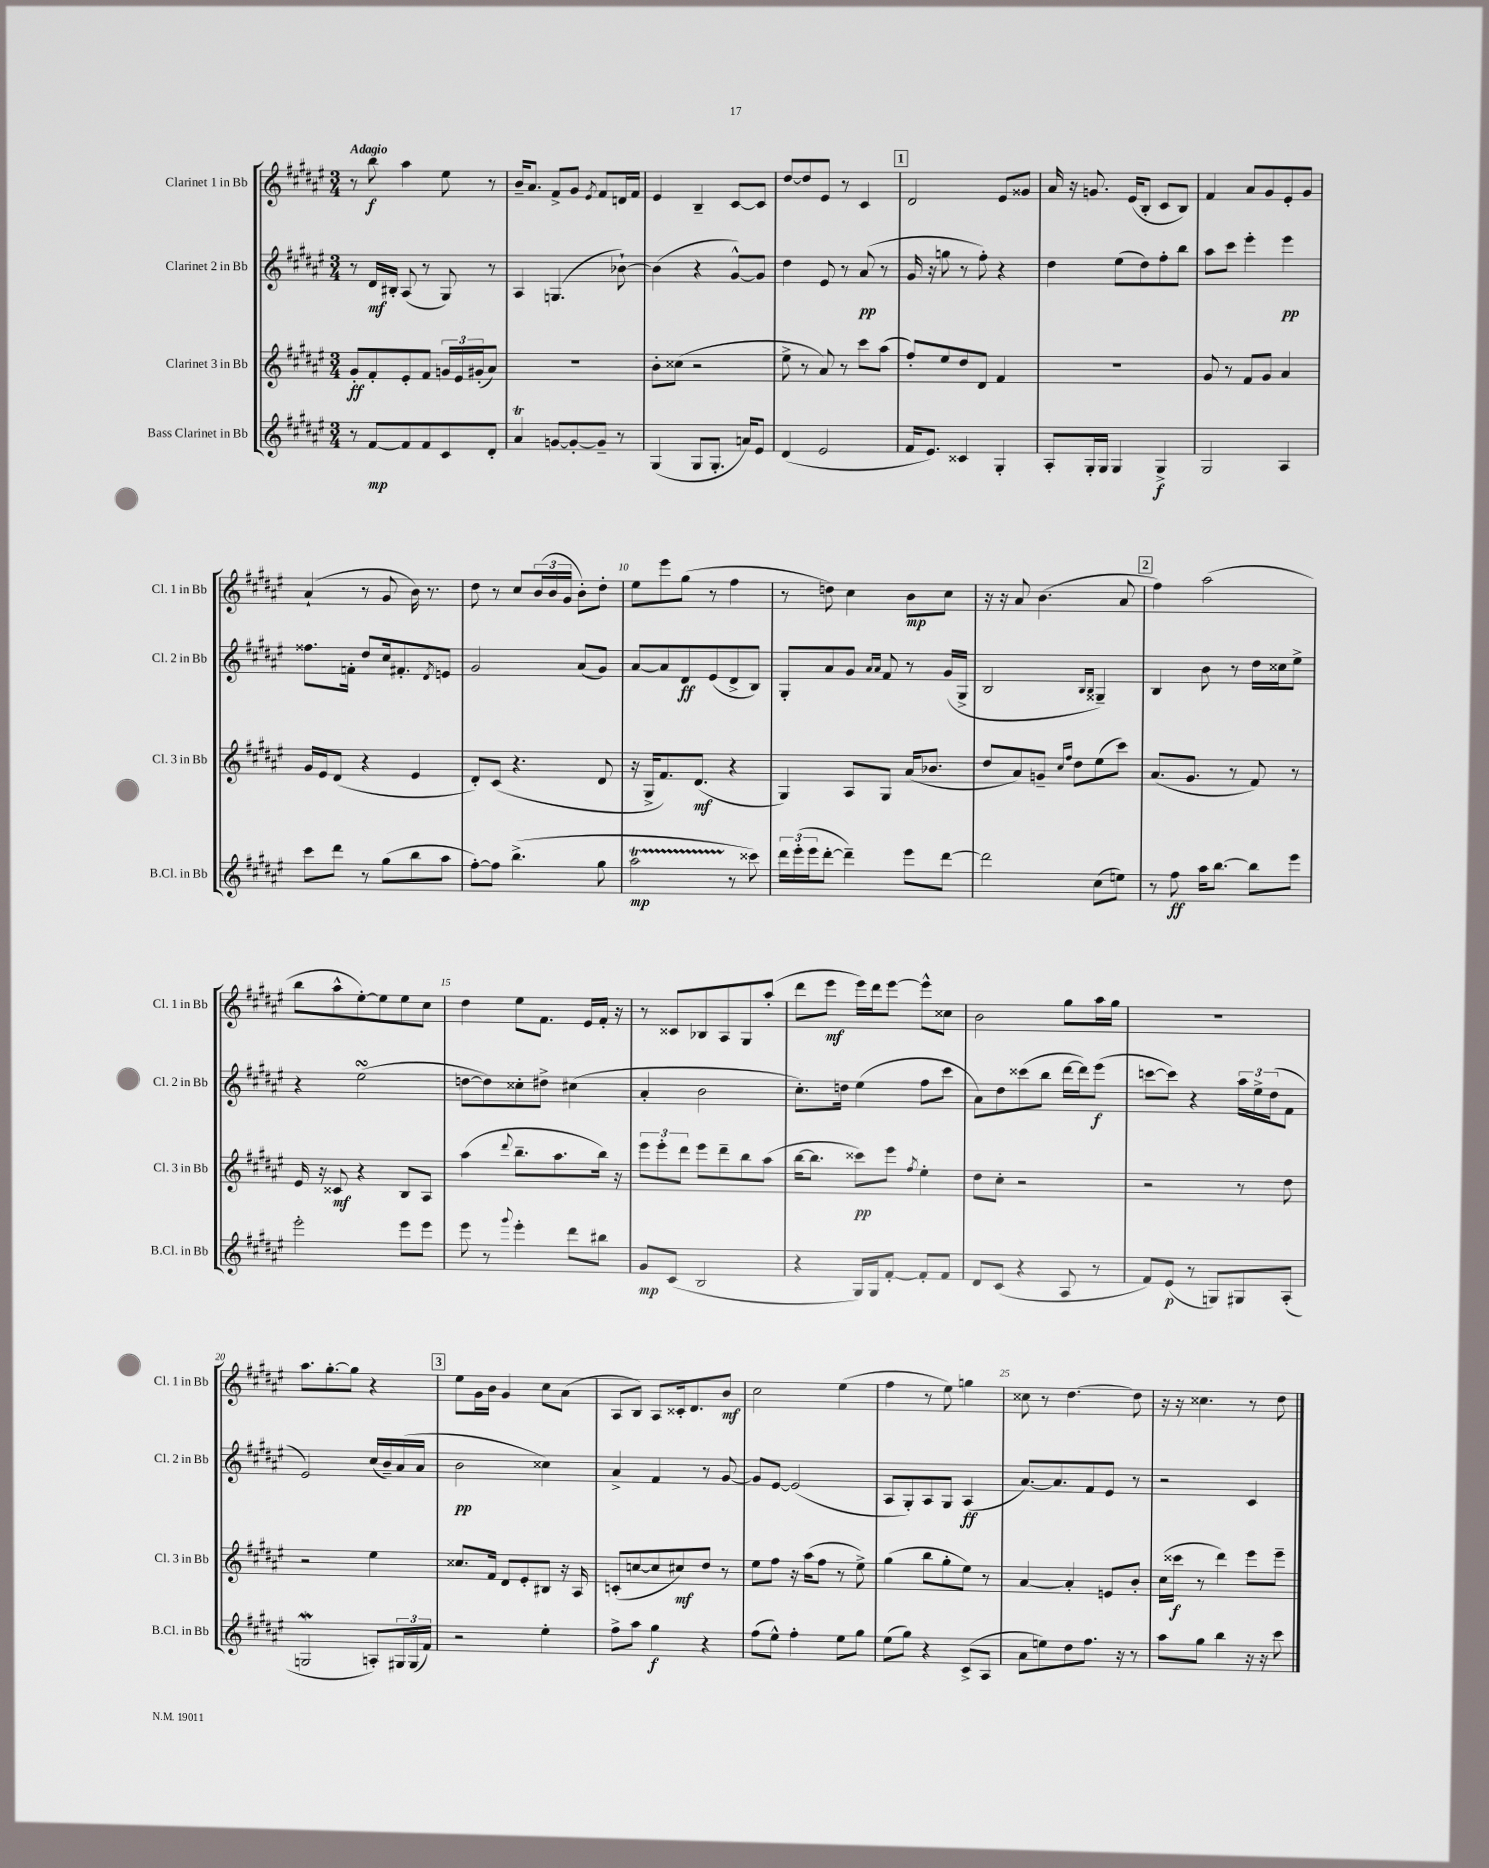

**kern	**kern	**kern	**kern
*staff4	*staff3	*staff2	*staff1
*clefG2	*clefG2	*clefG2	*clefG2
*k[f#c#g#d#a#e#]	*k[f#c#g#d#a#e#]	*k[f#c#g#d#a#e#]	*k[f#c#g#d#a#e#]
*M3/4	*M3/4	*M3/4	*M3/4
8r	8g#'/L	8r	8r
[8f#/L	8f#'/	16d#/LL	8bb\
.	.	16B#'/JJ	.
8f#/]	8e#'/	(8A#/	4aa#\
8f#/	8f#/J	8r	.
8c#/	24g/LL	8G#/)	8ee#\
.	24e#/	.	.
.	(24g#'/J	.	.
8d#'/J	8a#/J)	8r	8r
=	=	=	=
4a#/	2.r	4A#/	16b~/LK
.	.	.	8.a#/J
[8g/L	.	(4.G/	8f#^/L
8g'/_	.	.	8g#/J
.	.	.	8qe#/
8g~/]J	.	.	8f#/L
8r	.	[8b-`\)	16d/L
.	.	.	16f#/JJ
=	=	=	=
(4G#/	8b'\L	(4b-\]	4e#/
.	(8cc##\J	.	.
8G#/L	2r	4r	4B~/
8.G#'/J	.	.	.
.	.	[8g#^^/L)	[8c#/L
16a/LK)	.	.	.
8e#/J	.	8g#/]J	8c#/]J
=	=	=	=
(4d#/	8ee#^\	4dd#\	[8dd#/L
.	8r	.	8dd#/]
2e#/	8a#/)	8e#/	8e#/J
.	8r	8r	8r
.	8ccc#\L	(8a#/	4c#/
.	(8aa#\J	8r	.
=	=	=	=
16f#/LK	8ff#'/L)	16g#/	2d#/
8.e#/J)	.	16r	.
.	8ee#/	8gg\	.
4c##/	8dd#/	8r	.
.	8d#/J	8ff#'\)	.
4G#'/	4f#/	4r	8e#/L
.	.	.	8g##/J
=	=	=	=
8A#'/L	2.r	4dd#\	16a#/
.	.	.	16r
16G#'/L	.	.	8.g/
16G#/JJ	.	.	.
4G#/	.	(8ee#\L	.
.	.	.	(16e#/LK
.	.	8dd#\)	8B'/J
4G#^/	.	8ff#'\	8c#/L
.	.	8bb\J	8B/J)
=	=	=	=
2G#/	8g#/	8aa#\L	4f#/
.	8r	8ccc#\J	.
.	8f#/L	4eee#'\	8a#/L
.	8g#/J	.	8g#/
4A#/	4a#/	4eee#\	8e#'/
.	.	.	8g#/J
=	=	=	=
8ccc#\L	16g#/LL	8.ff##\L	(4a#`/
.	16e#/J	.	.
8ddd#\J	(8d#/J	.	.
.	.	16f'\Jk	.
8r	4r	8dd#/L	8r
(8gg#\L	.	16cc#/k	8g#/
.	.	8.f#'/	.
8bb\	4e#/	.	16b\)
.	.	.	8.r
.	.	8qd#/	.
8aa#\J	.	8e/J	.
=	=	=	=
[8ff#'\L)	8d#'/L)	2g#/	8dd#\
8ff#\]J	(8c#/J	.	8r
(4.bb^\	4.r	.	8cc#/L
.	.	.	(24b/L
.	.	.	24b/
.	.	.	24g#/JJ
.	.	(8a#/L	8b'\L)
8gg#\	8d#/	8g#/J)	8dd#'\J
=	=	=	=
2aa#\	16r	[8a#/L	8ee#\L
.	16G#^/LK	.	.
.	8.f#/)	8a#/]	8eee#\
.	.	8d#/	(8gg#\J
.	(8.d#/J	.	.
.	.	(8e#/	8r
8r	4r	8d#^/	4ff#\
8ccc##\)	.	8B/J)	.
=	=	=	=
24ddd#\LL	4G#/)	8G#'/L	8r
(24eee#'\	.	.	.
24eee#\J	.	.	.
[8ddd#'\J	.	8a#/	8dd\)
4ddd#~\])	8A#/L	8g#/J	4cc#\
.	.	16qqa#/LL	.
.	.	16qqa#/JJ	.
.	8G#/J	8f#/	.
8eee#\L	(16a#/LK	8r	8b\L
.	8.b-/J	.	.
[8ddd#\J	.	(16g#/LL	8cc#\J
.	.	16G#^/JJ	.
=	=	=	=
2ddd#\]	8dd#/L	2B/	16r
.	.	.	16r
.	8a#/)	.	8a#/
.	8g~/J	.	(4.b\
.	16qqcc#/LL	.	.
.	16qqff#/JJ	.	.
.	8dd#\L	.	.
.	.	16qqB/LL	.
.	.	16qqB/JJ	.
(8cc#\L	(8ee#\	4G##~/)	.
8ee\J)	8ccc#\J)	.	8a#/
=	=	=	=
8r	(8.a#/L	4B/	4ff#\)
8ff#\	.	.	.
.	8.g#/J	.	.
16aa#\LK	.	8b\	(2aa#\
[8.bb\J	.	.	.
.	8r	8r	.
8bb\]L	8f#/)	16dd#\LL	.
.	.	16cc##\J	.
8eee#\J	8r	8ee#^\J	.
=	=	=	=
2eee#'\	16e#/	4r	8bb\L
.	16r	.	.
.	8c##/	.	8aa#^^\
.	4r	(2ee#\	[8ee#'\)
.	.	.	8ee#\]
8eee#\L	8B/L	.	8ee#\
8eee#\J	8A#/J	.	8cc#\J
=	=	=	=
8eee#\	(4aa#\	[8dd\L	4dd#\
8r	.	8dd\])	.
8qqggg#/	8qqddd#/	.	.
4eee#'\	8.bb~\L	8cc##'\	8ee#\L
.	.	8dd#^\J	8.f#\J
.	8.aa#\	.	.
8ddd#\L	.	(4cc#\	.
.	.	.	16e#/LL
8bb#\J	16bb\Jk)	.	16f#'/JJ
.	16r	.	16r
=	=	=	=
8g#/L	12eee#\L	4a#'/	8r
.	12eee#'\	.	.
(8c#/J	.	.	8c##/L
.	12ddd#\J	.	.
2B/	8eee#\L	2b\	8B-/
.	8ddd#~\	.	8A#/
.	8bb\	.	8G#/
.	(8aa#\J	.	(8aa#'/J
=	=	=	=
4r	[16bb\LK	8.cc#'\L)	8ddd#\L
.	8.bb\]J	.	.
.	.	.	8eee#\J
.	.	16dd\Jk	.
16G#/LL)	8ccc##\L)	(4ee#\	16eee#\LL)
16G#/J	.	.	16ddd#\J
[8f#'/J	8eee#\J	.	[8eee#\J
.	8qff#/	.	.
8f#'/]L	4ee#'\	8ff#\L	8eee#^^\]L
8f#/J	.	8ccc#\J	8cc##\J
=	=	=	=
8d#/L	8dd#\L	8a#\L)	2b\
(8c#/J	8cc#'\J	8dd#\	.
4r	2r	(8ccc##\	.
.	.	8bb\J	.
8A#/	.	[16ddd#\LL	8gg#\L
.	.	16ddd#\]J)	.
8r	.	(8eee#\J	16aa#\L
.	.	.	16gg#\JJ
=	=	=	=
8f#/L)	2r	[8ccc\L	2.r
(8e#/J	.	8ccc\]J)	.
8r	.	4r	.
8G/L)	.	.	.
8G#/	8r	24aa#\LL	.
.	.	24ee#^\	.
.	.	(24dd#\J	.
(8A#'/J	8dd#\	8f#\J	.
=	=	=	=
2G/	2r	2e#/)	8.aa#\L
.	.	.	[8.gg#'\
.	.	.	8gg#\]J
8A'/L)	4ee#\	(16cc#/LL	4r
.	.	16b~/)	.
24G#/L	.	(16a#/	.
(24G#/	.	.	.
.	.	16a#/JJ	.
24f#/JJ)	.	.	.
=	=	=	=
2r	8.cc##/L	2b\	8ee#\L
.	.	.	16g#\L
.	16f#/Jk	.	16b\JJ
.	8d#/L	.	4g#/
.	8e#'/	.	.
4ee#'\	8B#/J	4cc##\)	8cc#\L
.	16r	.	(8a#\J
.	16A#/	.	.
=	=	=	=
8ff#^\L	(8c'/L	4a#^/	8A#/L
8aa#\J	[8cc/	.	8B/J)
4gg#\	8cc/]	4f#/	8A#/L
.	8cc#/)	.	16c##'/k
.	.	.	8.d#/
4r	8dd#/J	8r	.
.	8r	[8g#/	8b/J
=	=	=	=
(8ff#\L	8ee#\L	8g#/]L	2cc#\
8ee#^^\J)	8ff#\J	[8e#/J	.
4ff#'\	16r	(2e#/]	.
.	(16aa#\LK	.	.
.	8ff#\J	.	.
8ee#\L	8r	.	(4ee#\
8gg#\J	8ee#^\)	.	.
=	=	=	=
(8ee#\L	(4gg#\	8A#/L	4ff#\
8gg#\J)	.	8G#'/)	.
4r	8bb\L	8A#/	8r
.	8gg#'\	8G#/J	8ee#\)
(8c#^/L	8ee#\J)	(4A#/	4gg\
8A#/J	8r	.	.
=	=	=	=
8a#\L	[4a#/	[8.a#/L)	8cc##\
8ee\)	.	.	8r
.	.	8.a#/]	.
8dd#\	4a#'/]	.	[4.dd#\
8.ff#\J	.	8f#/	.
.	8e/L	8e#/J	.
16r	.	.	.
8r	8b'/J	8r	8dd#\]
=	=	=	=
8aa#\L	(16cc#\LL	2r	16r
.	16ccc##\JJ	.	16r
8gg#\J	8r	.	4.cc##\
4bb\	4ddd#\)	.	.
16r	8eee#\L	4c#/	8r
16r	.	.	.
8ccc#\	8eee#~\J	.	8dd#\
==	==	==	==
*-	*-	*-	*-
